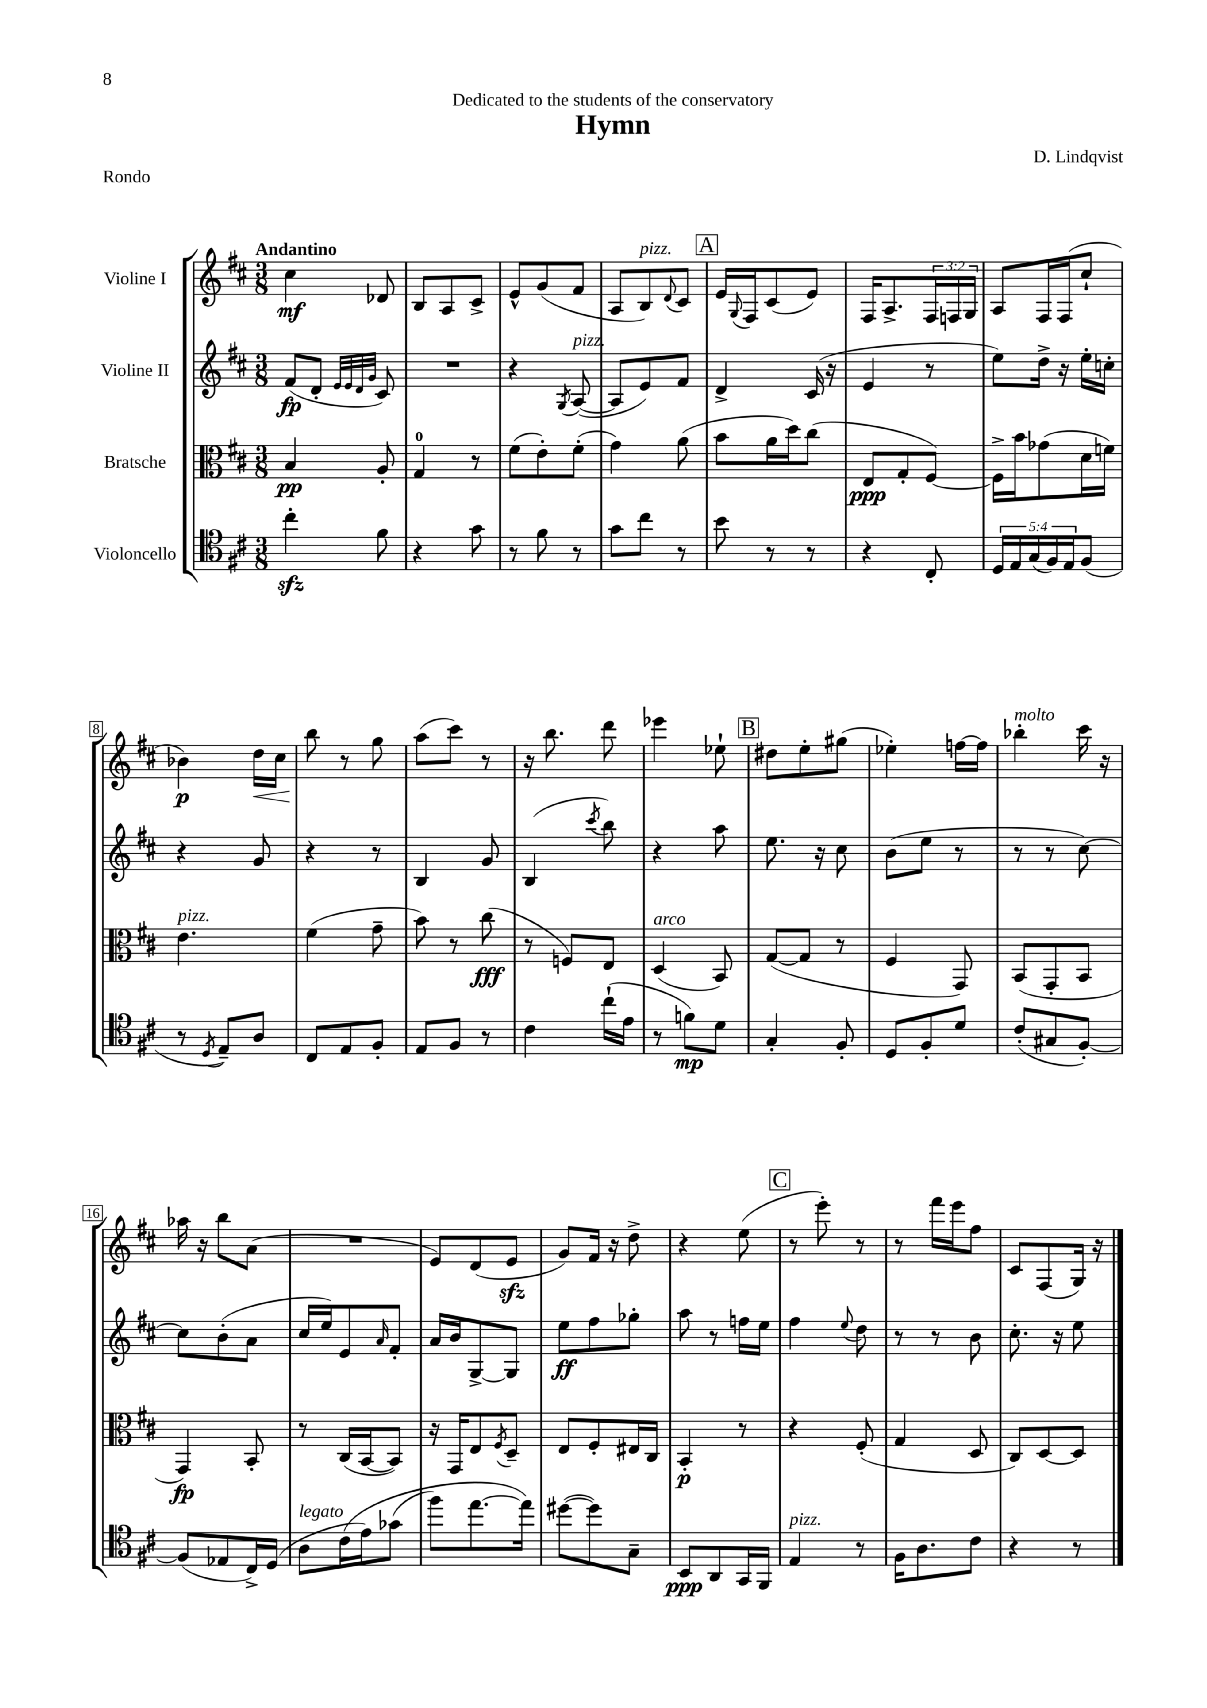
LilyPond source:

\header { title = "Hymn" composer = "D. Lindqvist" dedication = "Dedicated to the students of the conservatory" piece = "Rondo" }
<<
\new StaffGroup <<
\new Staff = "s0" \with { instrumentName = "Violine I" } {
    \clef treble \key d \major \numericTimeSignature \time 3/8 \override Staff.TupletNumber.text = #tuplet-number::calc-fraction-text \tempo "Andantino"
    cis''4\mf des'8 |
    b8 a8 cis'8-> |
    e'8-^ g'8( fis'8 |
    a8 b8^\markup { \italic "pizz." }) \appoggiatura { d'8 } cis'8 |
    \mark \markup { \box "A" } e'16 \appoggiatura { g8 } fis16 cis'8( e'8) |
    fis16 a8.-> \tuplet 3/2 { fis16 f16 g16 } |
    a8 fis16 fis16( cis''8-! |
    bes'4\p) d''16\< cis''16 |
    b''8\! r8 g''8 |
    a''8( cis'''8) r8 |
    r16 b''8. d'''8 |
    ees'''4 ees''8-! |
    \mark \markup { \box "B" } dis''8 e''8-. gis''8( |
    ees''4-.) f''16~ f''16 |
    bes''4-.^\markup { \italic "molto" } cis'''16 r16 |
    aes''16 r16 b''8 a'8( |
    R4. |
    e'8) d'8( e'8\sfz |
    g'8) fis'16 r16 d''8-> |
    r4 e''8( |
    \mark \markup { \box "C" } r8 e'''8-.) r8 |
    r8 fis'''16 e'''16 fis''8 |
    cis'8 fis8( g16) r16 \bar "|." |
}
\new Staff = "s1" \with { instrumentName = "Violine II" } {
    \clef treble \key d \major \numericTimeSignature \time 3/8
    fis'8\fp( d'8-. \grace { e'32 e'32 d'32 g'32 } cis'8) |
    R4. |
    r4 \acciaccatura { g8 } a8~^\markup { \italic "pizz." }( |
    a8 e'8) fis'8 |
    \mark \markup { \box "A" } d'4-> cis'16( r16 |
    e'4 r8 |
    e''8) d''16-> r16 e''16-. c''16-. |
    r4 g'8 |
    r4 r8 |
    b4 g'8 |
    b4( \acciaccatura { cis'''8 } b''8) |
    r4 a''8 |
    \mark \markup { \box "B" } e''8. r16 cis''8 |
    b'8( e''8 r8 |
    r8 r8 cis''8~) |
    cis''8 b'8-.( a'8 |
    cis''16 e''16) e'8 \grace { a'16 } fis'8-. |
    a'16 b'16 g8~-> g8 |
    e''8\ff fis''8 ges''8-. |
    a''8 r8 f''16 e''16 |
    \mark \markup { \box "C" } fis''4 \appoggiatura { e''8 } d''8 |
    r8 r8 b'8 |
    cis''8.-. r16 e''8 \bar "|." |
}
\new Staff = "s2" \with { instrumentName = "Bratsche" } {
    \clef alto \key d \major \numericTimeSignature \time 3/8
    b4\pp a8-. |
    g4-0 r8 |
    fis'8( e'8-.) fis'8-.( |
    g'4) a'8( |
    \mark \markup { \box "A" } b'8 a'16 d''16) cis''8( |
    e8\ppp g8-. fis8~) |
    fis16-> b'16 ges'8( d'16 f'16) |
    e'4.^\markup { \italic "pizz." } |
    fis'4( g'8-- |
    b'8) r8 cis''8\fff( |
    r8 f8) e8 |
    d4^\markup { \italic "arco" }( b,8) |
    \mark \markup { \box "B" } g8~( g8 r8 |
    fis4 g,8) |
    b,8( g,8-. b,8 |
    g,4\fp) b,8-. |
    r8 cis16( b,16~ b,8) |
    r16 g,16 e8 \acciaccatura { fis8 } d8-- |
    e8 fis8-. eis16 cis16 |
    b,4-.\p r8 |
    \mark \markup { \box "C" } r4 fis8-.( |
    g4 d8 |
    cis8) d8~ d8 \bar "|." |
}
\new Staff = "s3" \with { instrumentName = "Violoncello" } {
    \clef tenor \key d \major \numericTimeSignature \time 3/8 \override Staff.TupletNumber.text = #tuplet-number::calc-fraction-text
    cis''4-.\sfz fis'8 |
    r4 g'8 |
    r8 fis'8 r8 |
    g'8 cis''8 r8 |
    \mark \markup { \box "A" } b'8 r8 r8 |
    r4 cis8-. |
    \tuplet 5/4 { d16 e16 g16( fis16) e16 } fis8( |
    r8 \acciaccatura { d8 } e8--) a8 |
    cis8 e8 fis8-. |
    e8 fis8 r8 |
    cis'4 cis''16-!( e'16 |
    r8 f'8\mp) d'8 |
    \mark \markup { \box "B" } g4-. fis8-. |
    d8 fis8-. d'8 |
    cis'8-.( gis8 fis8~-.) |
    fis8( ees8 cis16->) d16( |
    a8^\markup { \italic "legato" } cis'16\( e'16) ges'8( |
    fis''8) e''8.~ e''16\) |
    dis''8~( dis''8) g8-- |
    b,8\ppp a,8 g,16 fis,16 |
    \mark \markup { \box "C" } e4^\markup { \italic "pizz." } r8 |
    fis16 a8. cis'8 |
    r4 r8 \bar "|." |
}
>>
>>
\layout { \context { \Score \override BarNumber.stencil = #(make-stencil-boxer 0.1 0.3 ly:text-interface::print) } }
